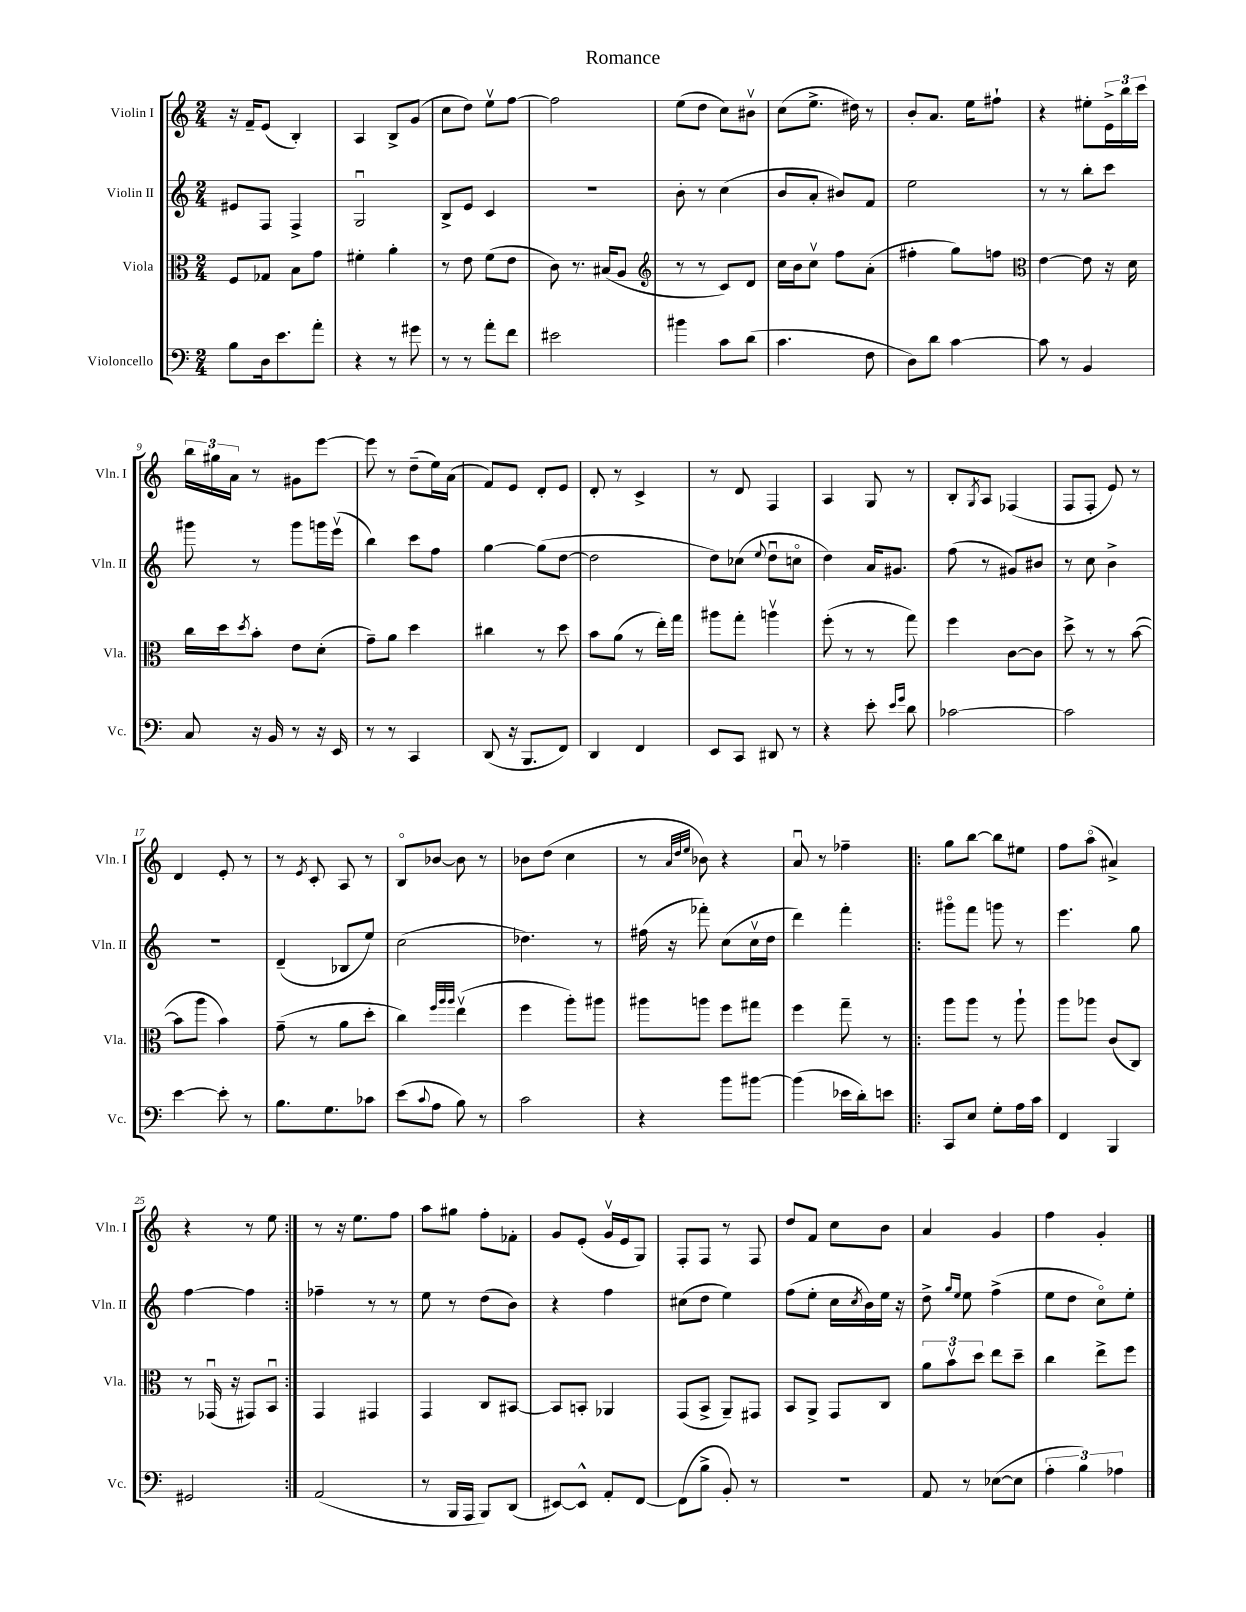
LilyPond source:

\header { title = "Romance" }
<<
\new StaffGroup <<
\new Staff = "s0" \with { instrumentName = "Violin I" shortInstrumentName = "Vln. I" } {
    \clef treble \key c \major \numericTimeSignature \time 2/4
    r16 f'16-- e'8( b4-.) |
    a4 b8-> g'8( |
    c''8 d''8) e''8\upbow f''8~ |
    f''2 |
    e''8( d''8 c''8) bis'8\upbow |
    c''8( e''8.-> dis''16) r8 |
    b'8-. a'8. e''16 fis''8-! |
    r4 eis''8-. \tuplet 3/2 { e'16-> b''16 c'''16 } |
    \tuplet 3/2 { b''16 gis''16 a'16 } r8 gis'8 e'''8~ |
    e'''8 r8 d''8--( e''16) a'16( |
    f'8) e'8 d'8-. e'8 |
    d'8-. r8 c'4-> |
    r8 d'8 f4 |
    a4 g8 r8 |
    b8-. \acciaccatura { g8 } a8 fes4( |
    f8 f8-. e'8) r8 |
    d'4 e'8-. r8 |
    r8 \acciaccatura { e'8 } c'8-. a8 r8 |
    b8\flageolet bes'8~ bes'8 r8 |
    bes'8 d''8( c''4 |
    r8 \grace { a'32 d''32 e''32 } bes'8) r4 |
    a'8\downbow r8 fes''4-- |
    \repeat volta 2 { g''8 b''8~ b''8 eis''8 |
    f''8 a''8\flageolet( ais'4->) |
    r4 r8 e''8 | }
    r8 r16 e''8. f''8 |
    a''8 gis''8 f''8-. fes'8-. |
    g'8 e'8-.( g'16\upbow e'16 g8) |
    f8-. f8 r8 f8 |
    d''8 f'8 c''8 b'8 |
    a'4 g'4 |
    f''4 g'4-. \bar "|." |
}
\new Staff = "s1" \with { instrumentName = "Violin II" shortInstrumentName = "Vln. II" } {
    \clef treble \key c \major \numericTimeSignature \time 2/4
    eis'8 f8 f4-> |
    g2\downbow |
    b8-> e'8 c'4 |
    R2 |
    b'8-. r8 c''4( |
    b'8 a'8-. bis'8) f'8 |
    e''2 |
    r8 r8 b''8-. c'''8 |
    gis'''8 r8 gis'''8 g'''16 e'''16\upbow( |
    b''4) c'''8 f''8 |
    g''4~ g''8( d''8~ |
    d''2 |
    d''8) ces''8( \appoggiatura { e''8 } d''8\downbow c''8\flageolet |
    d''4) a'16 gis'8. |
    f''8( r8 gis'8) bis'8 |
    r8 c''8 b'4-> |
    R2 |
    d'4--( bes8 e''8) |
    c''2( |
    des''4.) r8 |
    fis''16( r16 fes'''8-.) c''8( c''16\upbow d''16 |
    d'''4) f'''4-. |
    \repeat volta 2 { gis'''8\flageolet f'''8 g'''8 r8 |
    e'''4. g''8 |
    f''4~ f''4 | }
    fes''4-- r8 r8 |
    e''8 r8 d''8( b'8) |
    r4 f''4 |
    cis''8( d''8 e''4) |
    f''8( e''8-. c''16 \acciaccatura { c''8 } b'16) e''16 r16 |
    d''8-> \grace { g''16 e''16 } e''8 f''4->( |
    e''8 d''8 c''8\flageolet) e''8-. \bar "|." |
}
\new Staff = "s2" \with { instrumentName = "Viola" shortInstrumentName = "Vla." } {
    \clef alto \key c \major \numericTimeSignature \time 2/4
    f8 ges8 b8 g'8 |
    fis'4-. a'4-. |
    r8 e'8 f'8( e'8 |
    c'8) r8. bis16( a8 |
    \clef treble r8 r8 c'8) d'8 |
    c''16 b'16 c''8\upbow f''8 a'8-.( |
    fis''4-. g''8) f''8 |
    \clef alto e'4~ e'8 r16 d'16 |
    c''16 d''16 \acciaccatura { d''8 } b'8-. e'8 d'8-.( |
    g'8--) a'8 d''4 |
    cis''4 r8 d''8 |
    b'8 a'8( r8 e''16-.) g''16 |
    ais''8 g''8-. a''4\upbow |
    f''8-.( r8 r8 g''8) |
    f''4 c'8~ c'8 |
    d''8-> r8 r8 b'8~( |
    b'8 a''8 b'4) |
    g'8--( r8 a'8 d''8-. |
    c''4) \grace { f''32 a''32 a''32 } e''4\upbow( |
    f''4 a''8-.) ais''8 |
    ais''8 a''8 f''8 gis''8 |
    f''4 g''8-- r8 |
    \repeat volta 2 { a''8 a''8 r8 a''8-! |
    a''8 aes''8 c'8( c8) |
    r8 ges,16\downbow( r16 gis,8) b,8\downbow | }
    g,4 gis,4 |
    g,4 c8 bis,8~ |
    bis,8 b,8-. aes,4 |
    g,8( b,8-> a,8--) gis,8 |
    b,8 a,8-> g,8 c8 |
    \tuplet 3/2 { a'8 b'8\upbow d''8 } e''8 d''8-- |
    c''4 e''8-> f''8 \bar "|." |
}
\new Staff = "s3" \with { instrumentName = "Violoncello" shortInstrumentName = "Vc." } {
    \clef bass \key c \major \numericTimeSignature \time 2/4
    b8 d16 e'8. a'8-. |
    r4 r8 gis'8 |
    r8 r8 a'8-. f'8 |
    eis'2 |
    bis'4 c'8 d'8( |
    c'4. f8 |
    d8) d'8 c'4~ |
    c'8 r8 b,4 |
    c8 r16 b,16 r8 r16 e,16 |
    r8 r8 c,4 |
    d,8( r16 b,,8. f,8) |
    d,4 f,4 |
    e,8 c,8 dis,8 r8 |
    r4 e'8-. \grace { e'16 g'16 } d'8 |
    ces'2~ |
    ces'2 |
    e'4~ e'8-. r8 |
    b8. g8. ces'8 |
    e'8( \appoggiatura { c'8 } a8 b8) r8 |
    c'2 |
    r4 b'8 bis'8~ |
    bis'4( ees'16 d'16-.) e'8 |
    \repeat volta 2 { c,8 e8 g8-. a16 c'16 |
    f,4 b,,4 |
    gis,2 | }
    a,2( |
    r8 b,,16 a,,16 b,,8) d,8( |
    eis,8~) eis,8-^ a,8-. f,8~ |
    f,8( b8-> b,8-.) r8 |
    R2 |
    a,8 r8 ees8~( ees8 |
    \tuplet 3/2 { a4-. b4) aes4 } \bar "|." |
}
>>
>>
